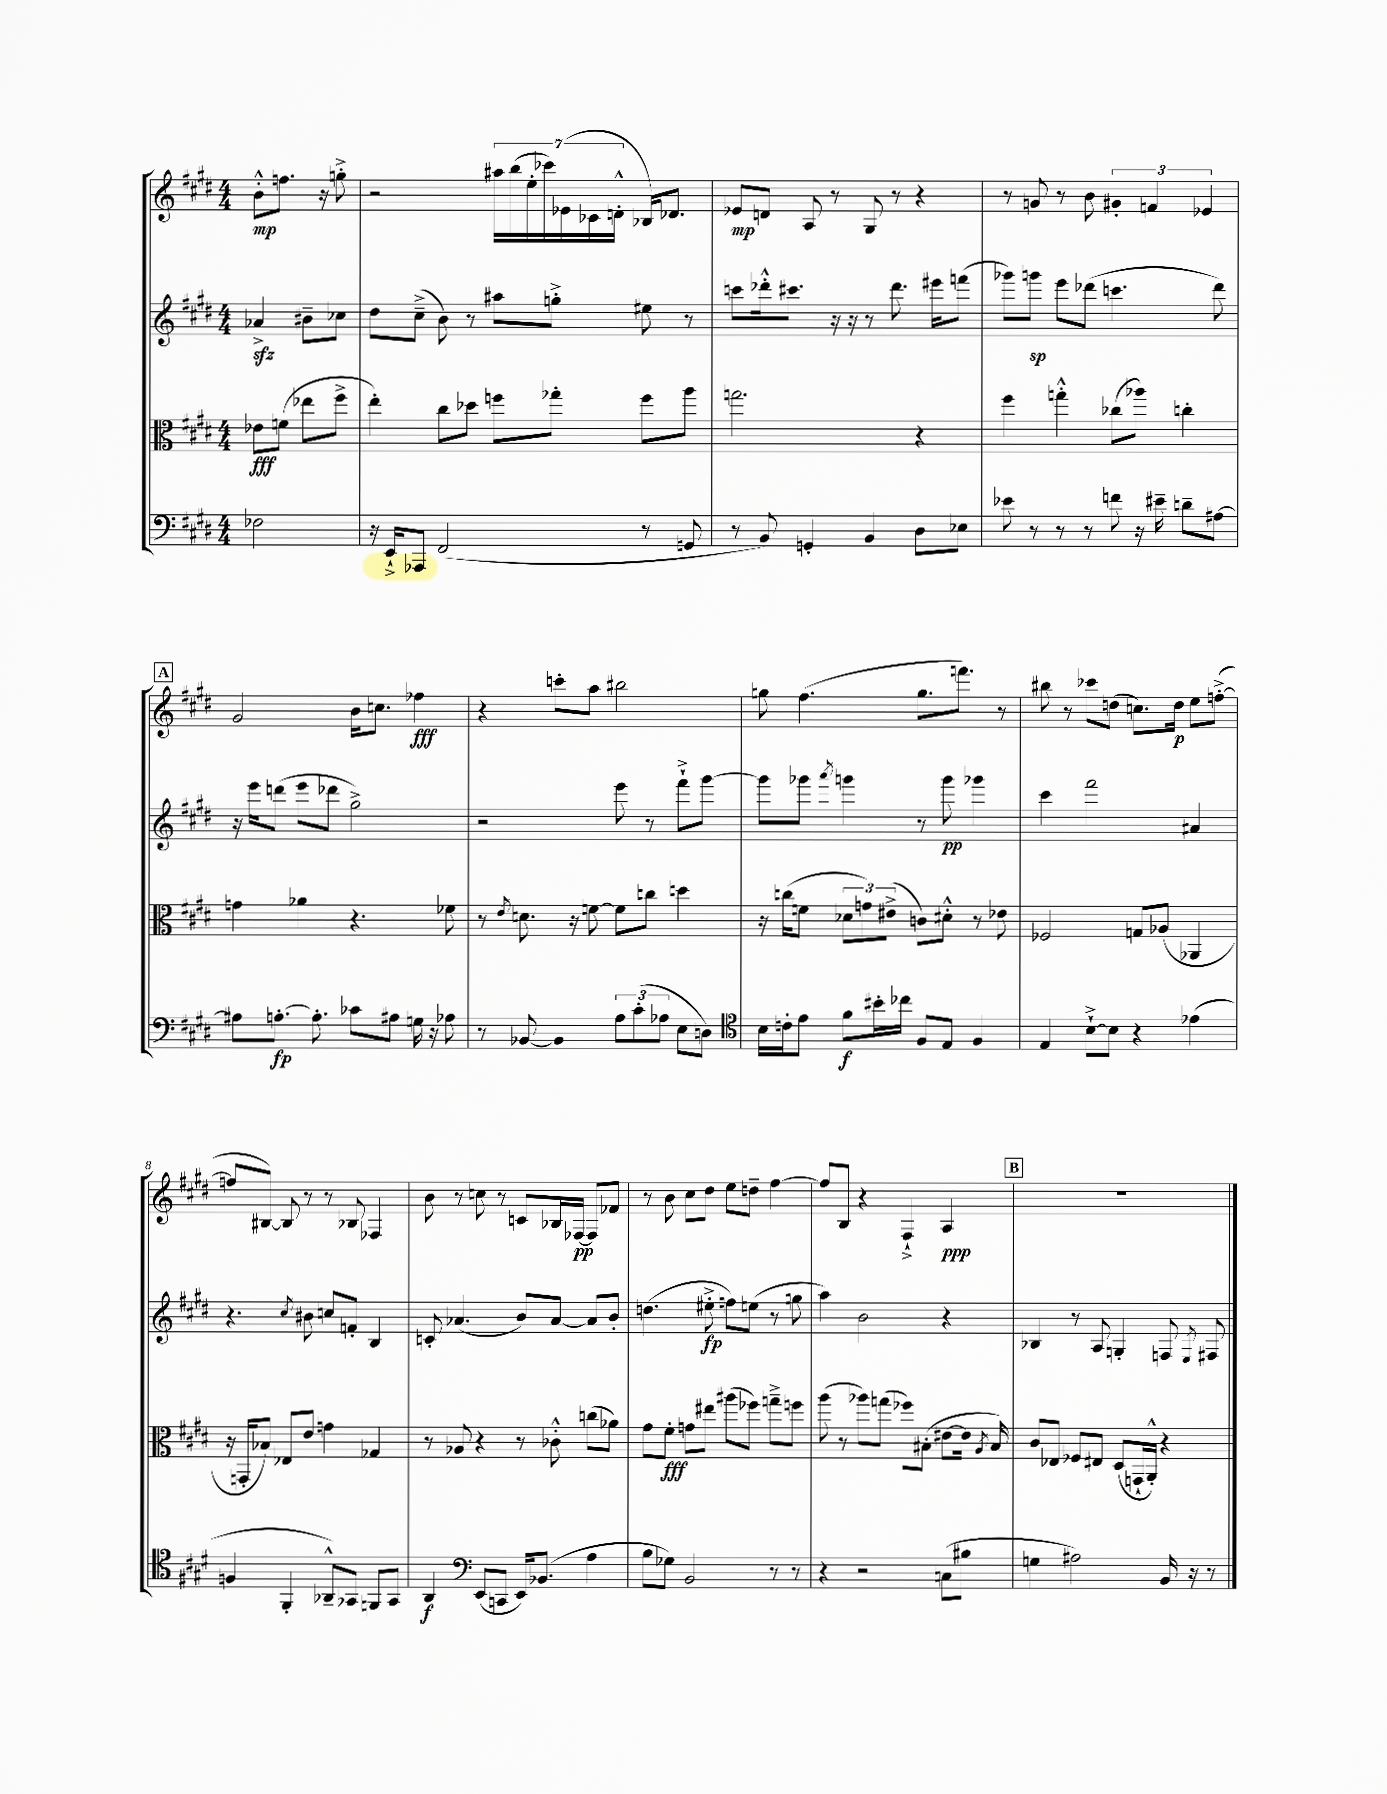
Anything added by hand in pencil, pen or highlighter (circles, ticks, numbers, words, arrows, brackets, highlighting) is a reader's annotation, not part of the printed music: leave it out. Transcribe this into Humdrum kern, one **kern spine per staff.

**kern	**kern	**kern	**kern
*staff4	*staff3	*staff2	*staff1
*clefF4	*clefC3	*clefG2	*clefG2
*k[f#c#g#d#]	*k[f#c#g#d#]	*k[f#c#g#d#]	*k[f#c#g#d#]
*M4/4	*M4/4	*M4/4	*M4/4
2F-	8e-	4a-^	8b'^^
.	(8f	.	8.ff
.	8ee-	8b#~	.
.	.	.	16r
.	8ff#^	8cc-	8gg'^
=	=	=	=
16r	4ee')	8dd#	2r
16EE`^	.	.	.
8AAA-	.	(8cc#~^	.
(2FF#	8cc#	8b)	.
.	8dd-	8r	.
.	8ff	8aa#	28aa#
.	.	.	(28bb
.	.	.	28ee'
.	.	.	28ccc-)
.	8gg-'	8gg'^	.
.	.	.	(28e-
.	.	.	28c-
.	.	.	28d'^^
8r	8ff	8ee#	16B-)
.	.	.	8.d-
8GG	8aa	8r	.
=	=	=	=
8r	2.gg	8ccc	8e-
8BB)	.	16ddd-'^^	8d
.	.	8.ccc#	.
4GG'	.	.	8A
.	.	16r	8r
.	.	16r	.
4BB	.	8r	8G#
.	.	8.ddd-	8r
8D#	4r	.	4r
.	.	16eee#	.
8E-	.	(8fff	.
=	=	=	=
8e-	4ff#	8ggg-)	8r
8r	.	8ggg	8g
8r	4gg'^^	8eee	8r
8r	.	(8ddd-	8b
8f	(8cc-	4.ccc	6g#'
16r	8aa-)	.	.
.	.	.	6f
16e#~	.	.	.
8d~	4cc'	.	.
.	.	.	6e-
[8A#	.	8ddd-)	.
=	=	=	=
8A#]	4g	16r	2g#
.	.	16eee	.
[8.A'	.	(8ddd	.
.	4a-	8eee	.
8.A']	.	.	.
.	.	8ddd-	.
8c-	4.r	2gg#^)	16b
.	.	.	8.cc
8A#	.	.	.
16G	.	.	4ff-
16r	.	.	.
8A-	8f-	.	.
=	=	=	=
8r	8r	2r	4r
.	8qe	.	.
[8BB-	8.d	.	.
4BB-]	.	.	8ccc'
.	16r	.	.
.	[8f	.	8aa
12A	8f]	8eee	2bb#
(12c#'	.	.	.
.	8cc	8r	.
12A-	.	.	.
8E	4dd	8fff#`^	.
8D)	.	[8ggg#	.
=	=	=	=
*clefC4	*	*	*
16B	16r	8ggg#]	8gg
16c'	(16cc	.	.
8e	8f	8ggg-	(4.ff#
.	.	8qaaa	.
8f#	12d-	4ggg	.
.	12g)	.	.
16b#'	.	.	.
.	(12e#^	.	.
16cc-	.	.	.
8F#	8c)	8r	8.gg
8E	8d#'^^	8ggg	.
.	.	.	8.fff)
4F#	8r	4ggg-	.
.	8e-	.	8r
=	=	=	=
4E	2F-	4ccc#	8bb#
.	.	.	8r
[8B`^	.	2fff#	8ccc-
8B]	.	.	(8dd
4r	8G	.	8.cc)
.	(8A-	.	.
.	.	.	16dd
(4e-	4AA-	4a#	8ee
.	.	.	([8ff'^
=	=	=	=
4F	16r	4.r	8ff]
.	16GG'	.	.
.	8B-)	.	[8B#)
4FF#'	8E-	.	8B#]
.	.	8qcc#	.
.	8e	8b#	8r
8AA-~^^)	4g	8cc	8r
8GG-	.	8f'	8B-
8FF	4G-	4B	4F-
8GG-	.	.	.
=	=	=	=
4AA	8r	8c'	8b
.	8A-	(4.a-	8r
*clefF4	*	*	*
(8EE	4r	.	8cc
8CC	.	.	8r
16EE)	8r	8b)	8c
(8.BB-	.	.	.
.	8c-'^^	[8a-	16B-
.	.	.	[16F-
4A	(8cc	8a-]	8F-]
.	8a-)	8b'	8f-
=	=	=	=
8B	8g#	(4.dd	8r
8G-)	8f#'	.	8b
2BB	8g	.	8cc#
.	8ee#	8ee#'^	8dd#
.	(8aa#	8ff)	8ee
.	8ff-)	(8ee	8dd~
8r	8gg~^	8r	[4ff#
8r	8ff	8gg	.
=	=	=	=
4r	(8aa	4aa)	8ff#]
.	8r	.	8B
2r	8aa-)	2b	4r
.	(8gg	.	.
.	8ff-)	.	4F#`^
.	(8B#'	.	.
(8C	[8e#	4r	4A
8B#	16e#]	.	.
.	8qA	.	.
.	16B#)	.	.
=	=	=	=
4G	8c#	4B-	1r
.	8E-	.	.
2A#)	8F-	8r	.
.	8E#	8A	.
.	(8D#	4G'	.
.	16GG`	.	.
.	16AA'^^)	.	.
16BB	4r	8F	.
16r	.	.	.
.	.	8qE	.
8r	.	8F#	.
==	==	==	==
*-	*-	*-	*-
